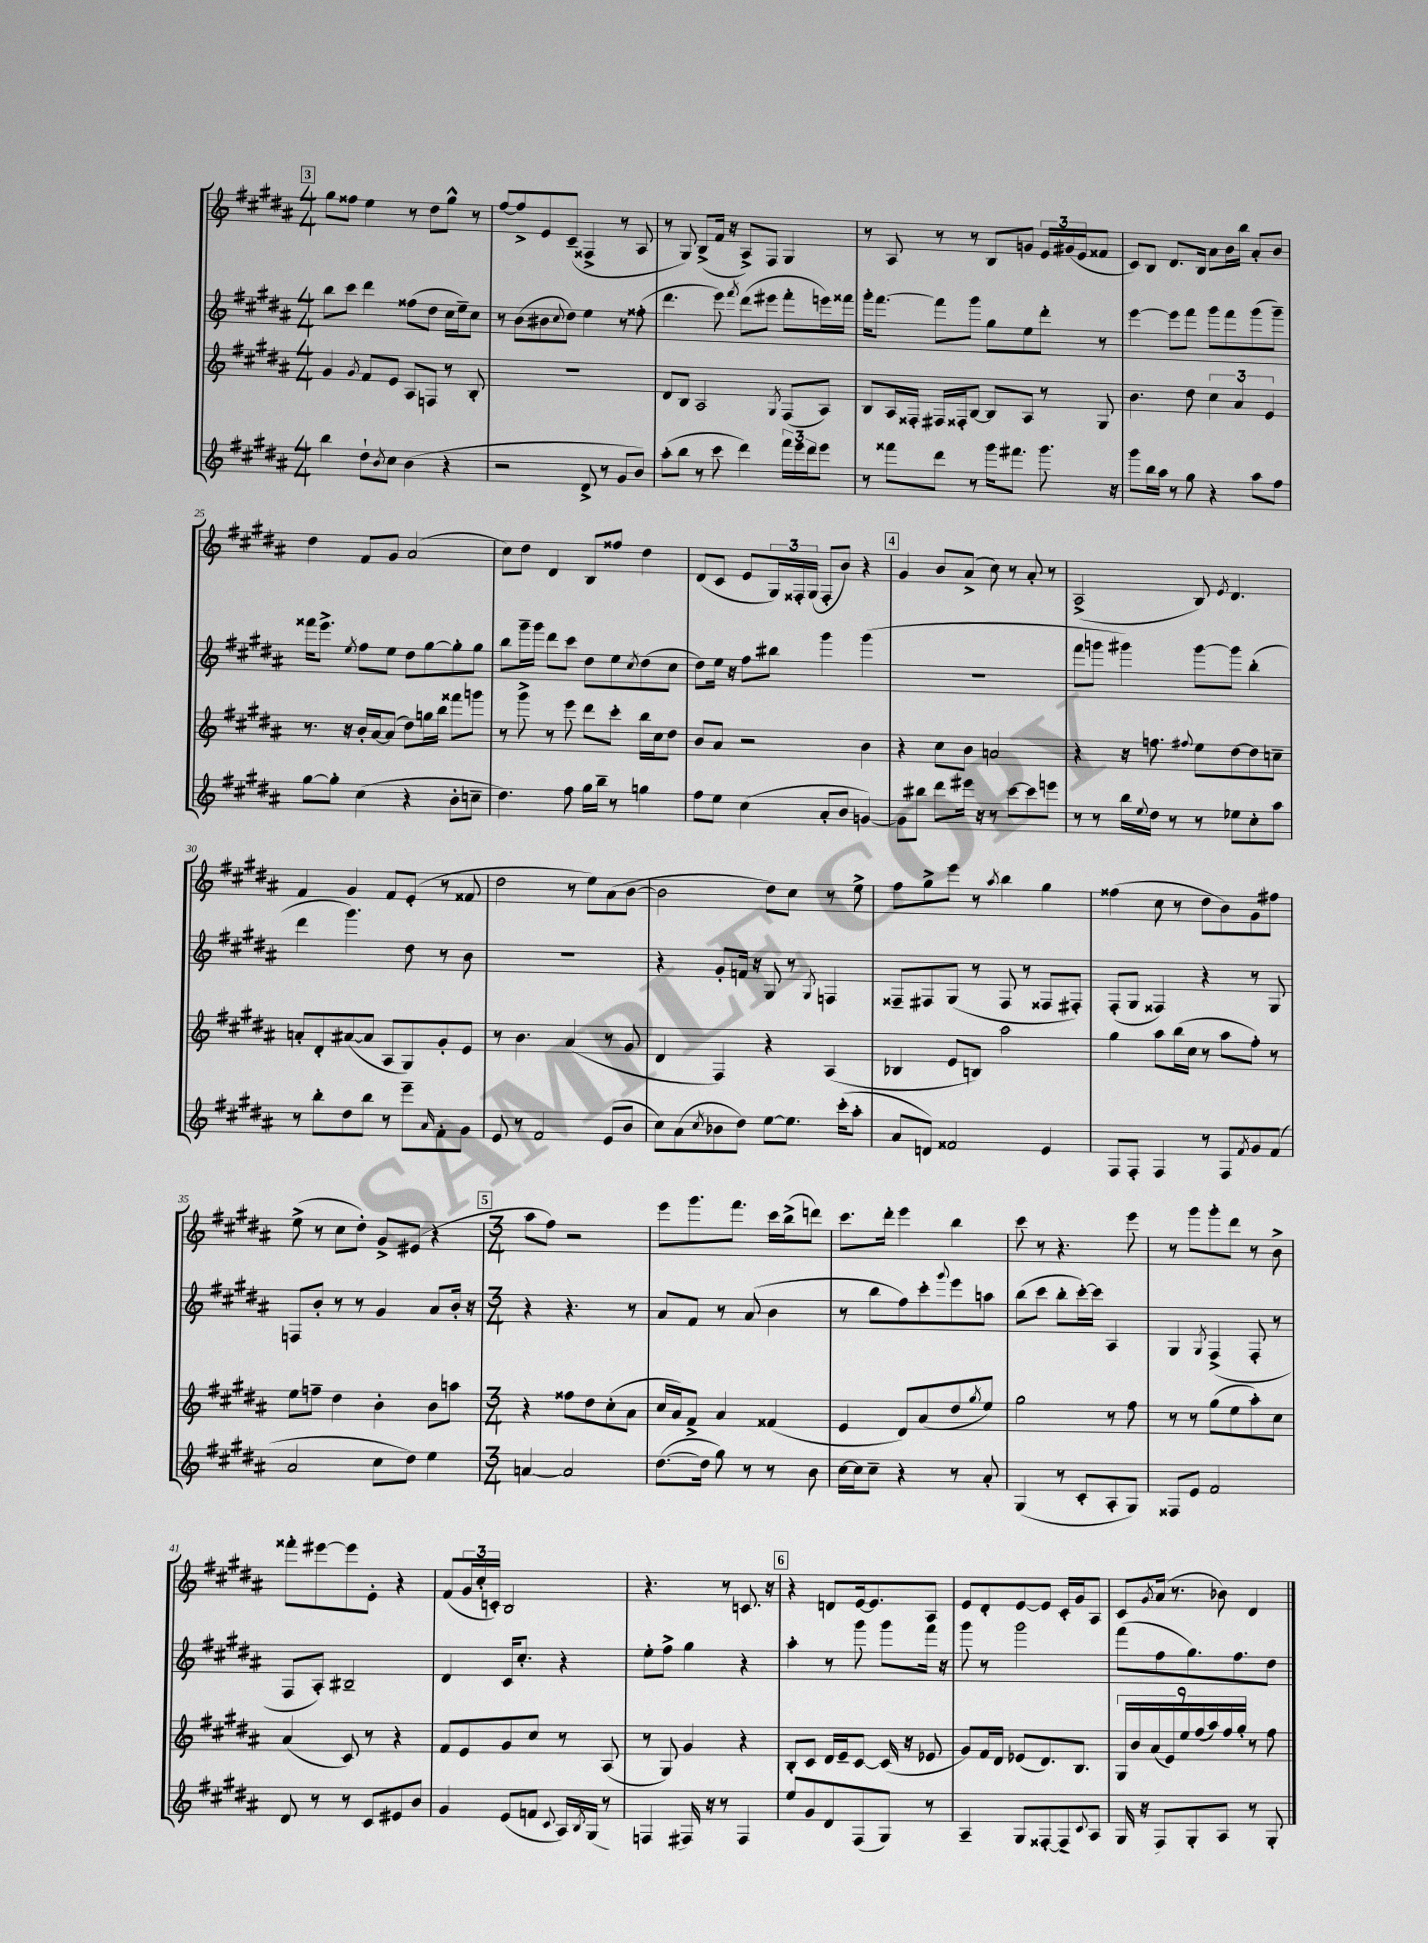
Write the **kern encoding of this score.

**kern	**kern	**kern	**kern
*staff4	*staff3	*staff2	*staff1
*clefG2	*clefG2	*clefG2	*clefG2
*k[f#c#g#d#a#]	*k[f#c#g#d#a#]	*k[f#c#g#d#a#]	*k[f#c#g#d#a#]
*M4/4	*M4/4	*M4/4	*M4/4
4bb	4g#	8bb	8gg#
.	.	8ccc#	8ff##
.	8qg#	.	.
8dd#`	8f#	4ddd#	4ee
8qb	.	.	.
8cc#	8e	.	.
(4b	8A#	(8ff##	8r
.	8F	8dd#	8dd#
4r	8r	16cc#	8gg#^^
.	.	16ee~)	.
.	8B'	8cc#	8r
=	=	=	=
2r	1r	8r	[8ff#
.	.	(8b	8ff#^]
.	.	8b#	8e
.	.	8qqcc#	.
.	.	8dd#)	(8c#~
8d#^	.	4ee	4F##^
8r	.	.	.
8g#	.	8r	8r
8b)	.	(8ff##'	8A#
=	=	=	=
(8aa#'	8d#	4.ddd#	8r
8bb	8B	.	8G#)
8r	2A#	.	(8B^
8ccc#	.	8eee)	16f#
.	.	.	16r
.	.	8qfff#	.
4ddd#)	.	(8ddd#	8A#^)
.	.	8eee#	8F#
.	8qG#	.	.
24fff#	(8F#	8fff#'	4G#
24eee	.	.	.
24ddd#	.	.	.
8eee	8A#)	16eee)	.
.	.	16fff##	.
=	=	=	=
8r	8B	16ggg#'	8r
.	.	[8.fff#	.
8fff##	16A#	.	8A#
.	16F##'	.	.
8ddd#	16F#	8fff#]	8r
.	16F##'	.	.
8r	[8B	8ggg#	8r
16ggg#	8B]	8gg#	8B
8.fff#	.	.	.
.	8A#	8ee	8g
8.ggg#	8r	8ddd#'	24e
.	.	.	(24g#
.	.	.	24e
.	8G#	8r	8f##
16r	.	.	.
=	=	=	=
8ggg#	4.b	[4eee	8c#)
16bb	.	.	8B
16aa#	.	.	.
8r	.	8eee]	8.d#
8gg#	8dd#	8fff#	.
.	.	.	16B
4r	6cc#	8ggg#	8a#
.	.	8fff#	16b
.	6a#	.	.
.	.	.	16bb
8aa#	.	(8ggg#	8a#'
.	6e	.	.
8ff#	.	8ggg#~)	8b
=	=	=	=
[8gg#	8.r	16fff##	4dd#
.	.	8.eee^	.
8gg#']	.	.	.
.	16r	.	.
.	.	8qee	.
(4cc#	16b'	8ff#	8f#
.	[16a#	.	.
.	(8a#]	8ee	8g#
4r	8dd#)	8dd#	(2a#
.	16gg	[8gg#	.
.	16bb	.	.
8b'	8fff##	8gg#']	.
8cc~	8ggg	8gg#	.
=	=	=	=
4.dd#)	8r	8bb	8cc#)
.	8ggg#^	16ggg#~	8dd#
.	.	16ggg#	.
.	8r	8ddd#	4d#
8ff#	8eee	8ccc#	.
16gg#	8ddd#	8dd#	8B
16bb~	.	.	.
8r	8ccc#'	8ee	8ff##
.	.	8qcc#	.
4gg	16bb	(8dd#	4dd#
.	16cc#	.	.
.	8dd#	8cc#	.
=	=	=	=
8ff#	8b	8dd#)	(8d#
8ee	8a#	16ee	8c#
.	.	16r	.
(4cc#	2r	8ff#	8e
.	.	8bb#	24G#)
.	.	.	24F##'
.	.	.	(24G#
8a#'	.	4ggg#	8F##'
8b	.	.	8b)
[4g)	4b	(4ggg#	4r
=	=	=	=
8g]	4r	1r	4g#
8bb#	.	.	.
8ddd#	8cc#	.	8b
16eee#	8b	.	(8a#^
16r	.	.	.
8r	2a	.	8cc#)
[8ccc#	.	.	8r
8ccc#]	.	.	8a#'
8eee	.	.	8r
=	=	=	=
8r	4r	8fff#	(2A#^
8r	.	8ggg	.
16bb	16r	4ggg#)	.
8qqee	.	.	.
16dd#	8.ff	.	.
8r	.	.	.
.	8qqff#	.	.
8r	8ee	[8ggg#	8B)
.	.	.	8qe
8ee-	[8dd#	8ggg#]	4.d#
8cc#'	8dd#]	(4bb'	.
8aa#	8cc~	.	.
=	=	=	=
8r	8a'	4ddd#	4f#
8bb'	8d#'	.	.
8dd#	([8a#	4.ggg#)	4g#
8bb	8a#]	.	.
8r	8A#	.	8f#
8eee~	8G#)	8dd#	(8e'
16qqa#	.	.	.
8f#'	8g#'	8r	8r
8g#	8e	8b	8f##
=	=	=	=
8e	8r	1r	2dd#
8r	4.b	.	.
2f#	.	.	.
.	(4a#	.	8r
.	.	.	8ee)
(8e	8r	.	(8a#
8b	8g#	.	[8b
=	=	=	=
8cc#)	4d#	4r	2b]
(8a#	.	.	.
8qcc#	.	.	.
8b-	4F#)	8g#'	.
8dd#)	.	16f	.
.	.	16r	.
[8ee	4r	8G#	8dd#)
8.ee]	.	8r	8cc#
.	.	8qG#	.
.	(4A#	4F	8r
(16ccc#'	.	.	.
8aa#'	.	.	8ee^
=	=	=	=
8a#	4B-	8F##~	8ff#
8d)	.	8F#	8gg#^
2f##	8e	(8G#	8eee
.	8B)	8r	8r
.	.	.	8qaa#
.	2aa#	8F#	4bb
.	.	8r	.
4e	.	8F##	4gg#
.	.	8F#')	.
=	=	=	=
8F#	4gg#	(8F#'	(4ff##
8F#'	.	8G#	.
4F#	8aa#	4F##)	8cc#
.	(16bb	.	8r
.	16cc#	.	.
8r	8r	4r	8dd#
8F#	8aa#	.	8b)
8qf#	.	.	.
8g#	8ff#')	8r	8g#
(8f#	8r	8G#	8ff#
=	=	=	=
2a#	8ee	8F	(8ee^
.	8ff~	8b'	8r
.	4dd#	8r	8cc#
.	.	8r	8dd#')
8cc#	4b'	4g#	8g#^
8dd#)	.	.	(8e#
4ee	8b	8a#	4r
.	8aa	16b'	.
.	.	16r	.
=	=	=	=
*M3/4	*M3/4	*M3/4	*M3/4
[4a	4r	4r	8aa#
.	.	.	8ff#)
2a]	8ff##	4.r	2r
.	8dd#	.	.
.	(8cc#'	.	.
.	8a#	8r	.
=	=	=	=
([8.dd#	16cc#	8a#	8eee
.	16a#)	.	.
.	8f#^	8f#	8.ggg#
16dd#]	.	.	.
8gg#)	4a#	8r	.
.	.	.	8.fff#
8r	.	(8a#	.
8r	(4f##	4b	16ccc#
.	.	.	(16bb^
8b	.	.	8ddd)
=	=	=	=
[16cc#	4e	8r	8.ccc#
16cc#]	.	.	.
8cc#~	.	8bb	.
.	.	.	16ddd#'
4r	8d#)	8ff#)	4eee
.	(8a#	8ccc#'	.
.	.	8qqggg#	.
8r	8dd#	8eee	4bb
.	8qgg#	.	.
8a#'	8ee)	8aa	.
=	=	=	=
(4G#	2gg#	(8bb	8ccc#
.	.	8ccc#	8r
8r	.	8bb'	4.r
8c#'	.	[16ccc#')	.
.	.	16ccc#]	.
8A#'	8r	4A#	.
8G#)	8ff#	.	8eee
=	=	=	=
8F##	8r	4G#	8r
8e	8r	.	8ggg#
.	.	8qG#	.
2f#	(8gg#	(4F#^	8ggg#'
.	8ee	.	8ddd#
.	8aa#')	8F#'	8r
.	8cc#	8r	8b^
=	=	=	=
8d#	(4a#	8F#	8fff##'
8r	.	8A#')	[8eee#
8r	8c#)	2B#~	8eee#]
8c#	8r	.	8e'
8e#	4r	.	4r
8b	.	.	.
=	=	=	=
4g#	8f#	4d#	(8f#
.	8e	.	24g#
.	.	.	24cc#'
.	.	.	24c')
(8e	8g#	16c#	2B
.	.	8.cc#'	.
8f	8cc#	.	.
8qqc#	.	.	.
16A#)	8r	4r	.
8qB	.	.	.
(16G#	.	.	.
8r	(8A#	.	.
=	=	=	=
4F	8r	8ee'	4.r
.	8G#)	8ff#^	.
16F#)	4g#	4gg#	.
16r	.	.	.
8r	.	.	8r
4F#	4r	4r	8.c
.	.	.	16r
=	=	=	=
8ee	8B'	4aa#'	4r
8g#	8c#	.	.
8d#	16d#	8r	8d
.	16e~	.	.
(8F#	[8c#	8ggg#	[16e
.	.	.	8.e]
8G#)	(16c#]	8ggg#	.
.	16r	.	.
8r	8e-	16fff#	8A#
.	.	16r	.
=	=	=	=
4A#~	8g#)	8ggg#	8e
.	16f#	8r	8d#'
.	16d#	.	.
8G#	(8e-	2ggg#	[8e
[8F##'	8.d#)	.	8e]
(8F##^]	.	.	16c#'
.	8.B	.	16g#
8qqc#	.	.	.
8A#	.	.	8A#
=	=	=	=
16G#	18G#	(8fff#	8c#
.	18b	.	.
16r	.	.	.
.	(18a#	.	.
.	.	.	8qg#
8F#)	.	8ff#	(16a#
.	18e)	.	.
.	.	.	8.r
.	18ee	.	.
8G#'	.	8.gg#)	.
.	(18ff#	.	.
.	18aa#)	.	.
8A#	.	.	8b-)
.	18ff#	.	.
.	.	8.ff#	.
.	18gg#'	.	.
8r	8r	.	4d#
8G#'	8ff#	8dd#	.
==	==	==	==
*-	*-	*-	*-
